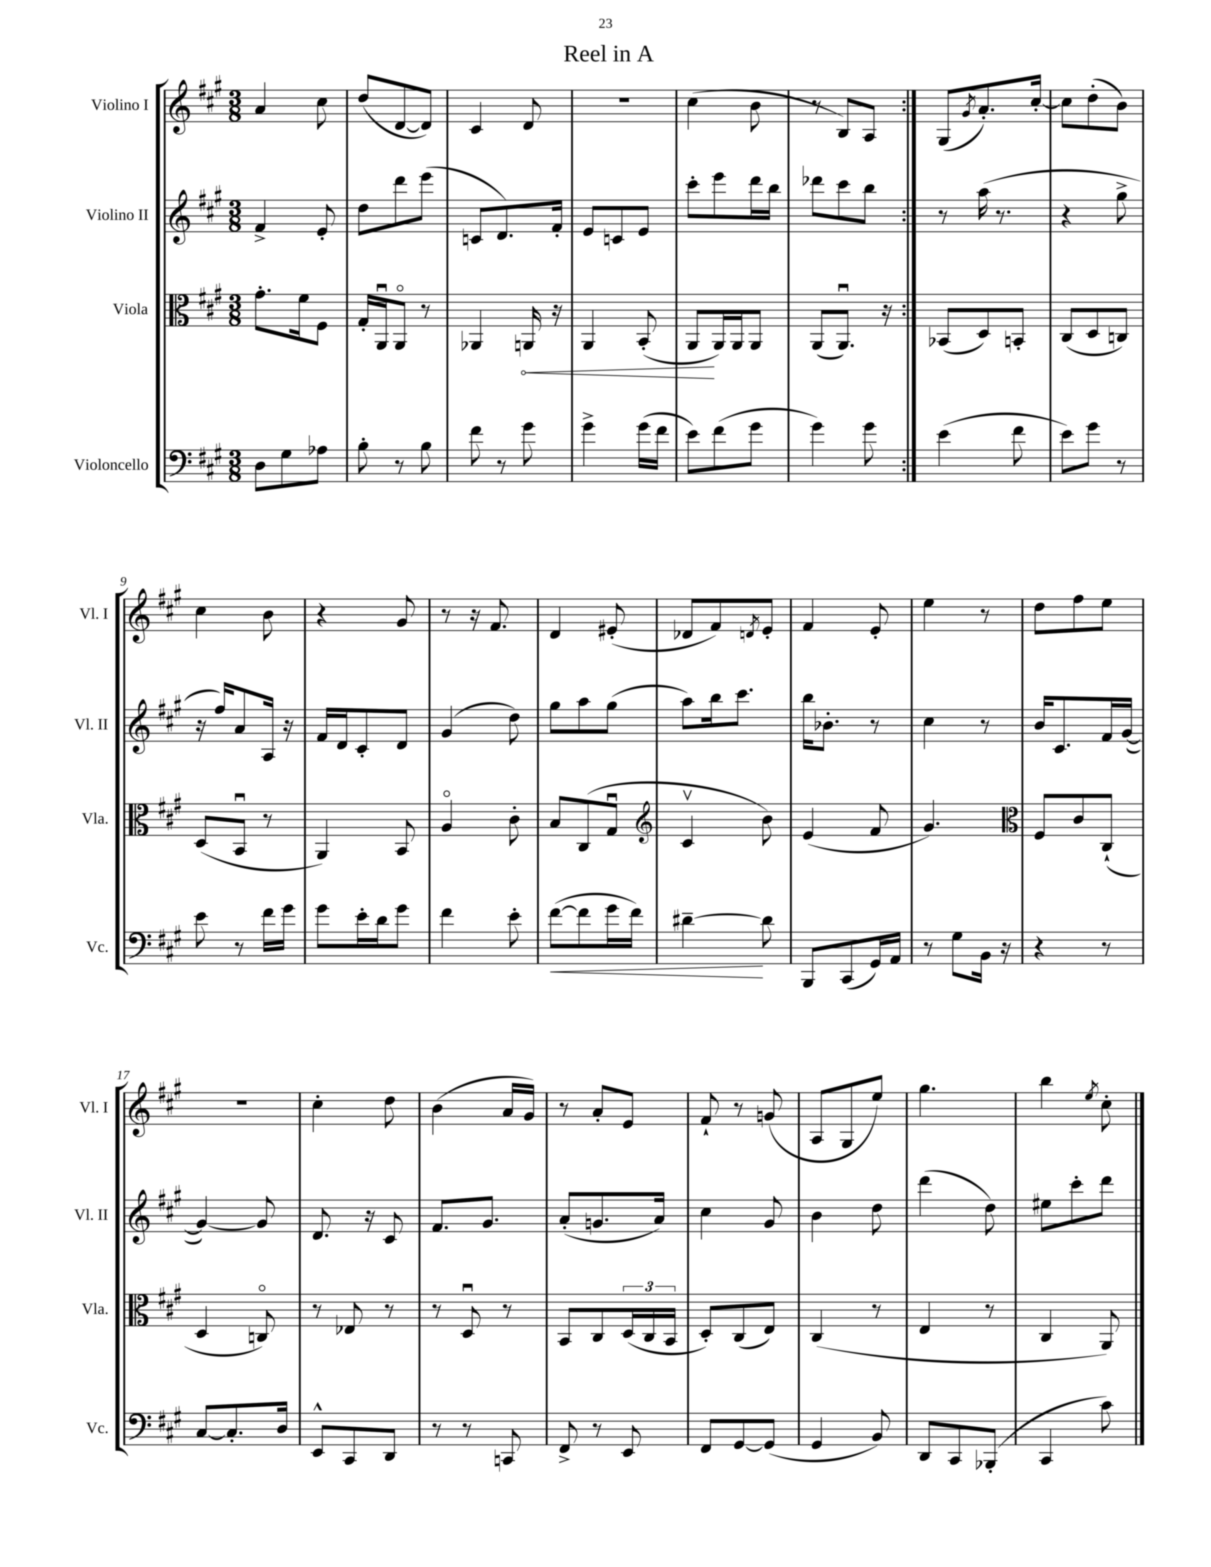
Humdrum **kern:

**kern	**kern	**kern	**kern
*staff4	*staff3	*staff2	*staff1
*clefF4	*clefC3	*clefG2	*clefG2
*k[f#c#g#]	*k[f#c#g#]	*k[f#c#g#]	*k[f#c#g#]
*M3/8	*M3/8	*M3/8	*M3/8
8D	8.g#'	4f#^	4a
8G#	.	.	.
.	16f#	.	.
8A-	8F#	8e'	8cc#
=	=	=	=
8B'	16G#'	8dd	(8dd
.	16AAu	.	.
8r	8AAo	8ddd	[8d
8B	8r	(8eee	8d])
=	=	=	=
8f#	4AA-	8c	4c#
8r	.	8.d)	.
8g#	16AA	.	8d
.	16r	16f#'	.
=	=	=	=
4g#^	4AA	8e	4.r
.	.	8c	.
(16g#	(8BB'	8e	.
16f#	.	.	.
=	=	=	=
8e)	8AA	8ccc#'	(4cc#
(8f#	16AA)	8eee	.
.	16AA	.	.
8g#	8AA	16ddd	8b
.	.	16bb	.
=	=	=	=
4g#)	(8AA	8ddd-	8r
.	8.AAu)	8ccc#	8B)
8g#	.	8bb	8A
.	16r	.	.
=:|!	=:|!	=:|!	=:|!
(4e	(8BB-	8r	(8G#
.	.	.	8qg#
.	8D)	(16aa	8.a')
.	.	8.r	.
8f#	8BB'	.	.
.	.	.	[16cc#'
=	=	=	=
8e)	(8C#	4r	8cc#]
8g#	8D	.	(8dd'
8r	8C)	8gg#^	8b)
=	=	=	=
8e	(8D	16r	4cc#
.	.	16ff#)	.
8r	8BBu	8a	.
16f#	8r	16A	8b
16g#	.	16r	.
=	=	=	=
8g#	4AA)	16f#	4r
.	.	16d	.
16e'	.	8c#'	.
16d	.	.	.
8g#	8BB	8d	8g#
=	=	=	=
4f#	4Ao	(4g#	8r
.	.	.	16r
.	.	.	8.f#
8e'	8c#'	8dd)	.
=	=	=	=
([8f#	8B	8gg#	4d
8f#]	(8C#	8aa	.
16g#	8G#u	(8gg#	(8e#'
16f#)	.	.	.
=	=	=	=
*	*clefG2	*	*
[4d#~	4c#v	8aa)	8d-
.	.	16bb	8f#)
.	.	8.ccc#	.
.	.	.	8qd
8d#]	8b)	.	8e'
=	=	=	=
8BBB	(4e	16bb	4f#
.	.	8.b-'	.
(8CC#	.	.	.
16GG#)	8f#	8r	8e'
16AA	.	.	.
=	=	=	=
8r	4.g#)	4cc#	4ee
8G#	.	.	.
16BB	.	8r	8r
16r	.	.	.
=	=	=	=
*	*clefC3	*	*
4r	8F#	16b	8dd
.	.	8.c#	.
.	8c#	.	8ff#
8r	(8C#`	16f#	8ee
.	.	([16g#	.
=	=	=	=
[8C#	4D	4g#_)	4.r
8.C#']	.	.	.
.	8Co)	8g#]	.
16D	.	.	.
=	=	=	=
8EE^^	8r	8.d	4cc#'
8CC#	8E-	.	.
.	.	16r	.
8DD	8r	8c#	8dd
=	=	=	=
8r	8r	8.f#	(4b
8r	8Du	.	.
.	.	8.g#	.
8CC	8r	.	16a
.	.	.	16g#)
=	=	=	=
8FF#^	8BB	(8a'	8r
8r	8C#	8.g	8a'
8EE	(24D	.	8e
.	24C#	.	.
.	.	16a)	.
.	24BB	.	.
=	=	=	=
8FF#	8D')	4cc#	8f#`
[8GG#	(8C#	.	8r
(8GG#]	8E)	8g#	(8g
=	=	=	=
4GG#	(4C#	4b	8A
.	.	.	8G#
8BB)	8r	8dd	8ee)
=	=	=	=
8DD	4E	(4ddd	4.gg#
8CC#	.	.	.
(8BBB-'	8r	8dd)	.
=	=	=	=
4CC#	4C#	8ee#	4bb
.	.	8ccc#'	.
.	.	.	8qee
8c#)	8AA)	8ddd	8cc#'
==	==	==	==
*-	*-	*-	*-
